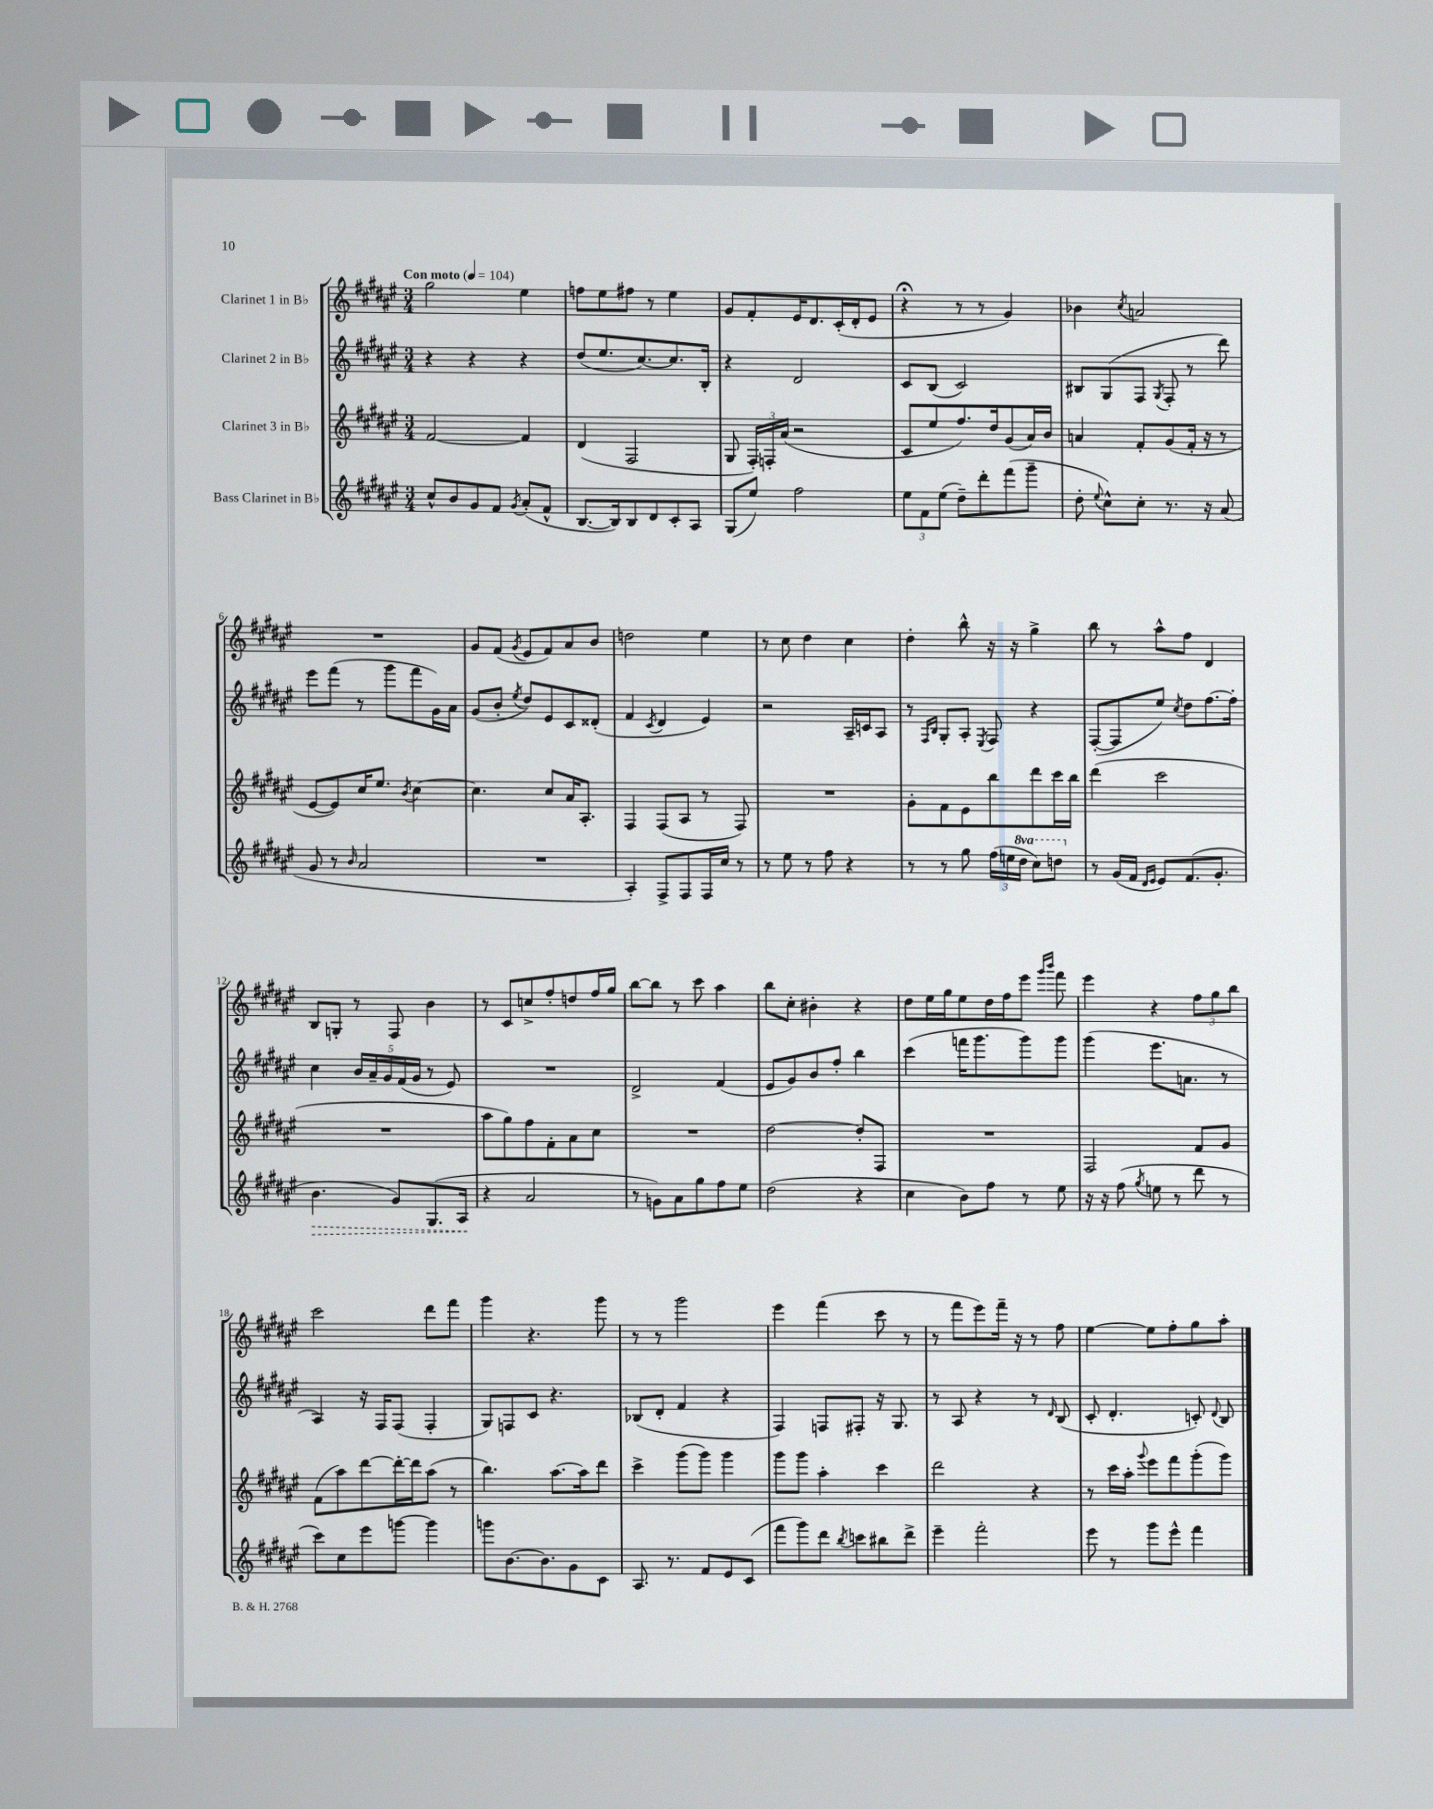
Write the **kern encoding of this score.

**kern	**kern	**kern	**kern
*staff4	*staff3	*staff2	*staff1
*clefG2	*clefG2	*clefG2	*clefG2
*k[f#c#g#d#a#e#]	*k[f#c#g#d#a#e#]	*k[f#c#g#d#a#e#]	*k[f#c#g#d#a#e#]
*M3/4	*M3/4	*M3/4	*M3/4
*MM104	*MM104	*MM104	*MM104
8cc#^^/L	[2f#/	4r	2gg#\
8b/	.	.	.
8g#/	.	4r	.
8f#/J	.	.	.
8qg#/	.	.	.
(8a#'/L	4f#/]	4r	4ee#\
8f#^^/J	.	.	.
=	=	=	=
[8.B/L	(4d#/	(8dd#/L	8ff\L
.	.	8.ee#/	8ee#\
16B/]k)	.	.	.
8B/	2F#/	.	8ff#\J
.	.	[8.cc#/)	.
8d#/	.	.	8r
8c#'/	.	8.cc#/]	4ee#\
8A#/J	.	.	.
.	.	16B'/Jk	.
=	=	=	=
(8G#/L	8G#/	4r	8g#/L
8ee#/J)	24F#'/LL)	.	8f#'/
.	24F'/	.	.
.	(24a#/JJ	.	.
2ff#\	2r	2d#/	16e#/K
.	.	.	8.d#/
.	.	.	(16c#'/L
.	.	.	16d#'/J
.	.	.	8e#/J
=	=	=	=
12ee#\L	8c#/L	8c#/L	4r;
12f#\	.	.	.
.	8ee#/	(8B/J	.
(12ee#\J	.	.	.
8dd#~\L)	8.ff#/)	2c#/)	8r
8ddd#'\	.	.	8r
.	16dd#/k	.	.
(8fff#\	(8g#/	.	4g#/)
8ggg#~\J	16a#/L)	.	.
.	16b/JJ	.	.
=	=	=	=
8dd#'\	4a/	8B#/L	4b-\
8qqee#/	.	.	.
8cc#^^\L)	.	(8G#/	.
.	.	.	8qcc#/
8cc#'\J	8f#'/L	8F#/J	2a/
.	.	8qG#/	.
8.r	(8g#/	8F#'/	.
.	16f#'/Jk	8r	.
16r	16r	.	.
(8a#/	8r	8ddd#\)	.
=	=	=	=
8g#/	[8e#/L	8eee#\L	2.r
8r	8e#/])	(8fff#\J	.
16qqb/	.	.	.
2a#/	16cc#/K	8r	.
.	8.ee#/J	.	.
.	.	8ggg#\L	.
.	8qb/	.	.
.	[4cc#\	8fff#\	.
.	.	16g#\L)	.
.	.	16a#\JJ	.
=	=	=	=
2.r	4.cc#\]	(8g#/L	8g#/L
.	.	8b'/J	(8f#/J
.	.	8qee#/	8qg#/
.	.	8dd#/L)	8e#/L
.	8cc#/L	8e#/	8f#/)
.	16a#/K	8c#/	8a#/
.	8.A#'/J	.	.
.	.	(8d##'/J	8b/J
=	=	=	=
4A#'/)	4F#/	4f#/	2dd\
.	.	8qc#/	.
8F#^/L	(8F#/L	4d#/	.
8F#/	8A#/J	.	.
16F#/L	8r	4e#/)	4ee#\
16cc#/JJ	.	.	.
8r	8F#/)	.	.
=	=	=	=
8r	2.r	2r	8r
8ee#\	.	.	8cc#\
8r	.	.	4dd#\
8ff#\	.	.	.
4r	.	16A#~/LL	4cc#\
.	.	16c/J	.
.	.	8A#/J	.
=	=	=	=
8r	8g#'\L	8r	4dd#'\
.	.	16qqF#/LL	.
.	.	16qqB/JJ	.
8r	8f#\	8G#'/L	.
8gg#\	8e#\	8A#'/J	8bb^^\
.	.	8qE#/	.
(24ff#\LL	8bb\	8F#/	16r
24ee\	.	.	.
.	.	.	16r
24ddd#\JJ	.	.	.
8ccc#\L)	8ddd#\	4r	4gg#^\
8ddd\J	16ccc#\L	.	.
.	16bb\JJ	.	.
=	=	=	=
8r	(4ddd#\	([8F#'/L	8bb\
(16g#/LL	.	8F#/]	8r
16f#/JJ	.	.	.
16qqd#/LL	.	.	.
16qqe#/JJ	.	.	.
8e#/L)	2ccc#\	8ee#/J)	8aa#^^\L
.	.	8qcc#/	.
(8.f#/	.	8dd#\L	8ff#\J
.	.	[8.ff#\	4d#/
8.g#'/J	.	.	.
.	.	16ff#'\]Jk	.
=	=	=	=
4.b\	2.r	4cc#\	8B/L
.	.	.	8G'/J
.	.	20b/LL	8r
.	.	20a#~/	.
.	.	20g#/	.
8g#/L)	.	.	8F#/
.	.	(20f#/	.
.	.	20g#/JJ	.
(8.G#/	.	8r	4b\
.	.	8e#/)	.
16A#/Jk	.	.	.
=	=	=	=
4r	8aa#\L	2.r	8r
.	8gg#\)	.	8c#/L
2a#/	8ff#\	.	8cc^/
.	8f#'\	.	8ff#'/
.	8a#\	.	8dd/
.	8cc#\J	.	16ff#/L
.	.	.	16gg#/JJ
=	=	=	=
8r	2.r	2d#^/	[8bb\L
8g\L)	.	.	8bb\]J
8a#\	.	.	8r
8gg#\	.	.	8ccc#\
8ff#\	.	(4f#/	4aa#\
8ee#\J	.	.	.
=	=	=	=
(2dd#\	[2dd#\	8e#/L	8bb\L
.	.	8g#/)	8cc#'\J
.	.	8b/	4b#'\
.	.	8ff#'/J	.
4r	8dd#'/]L	4bb\	4r
.	8F#/J	.	.
=	=	=	=
4cc#\	2.r	(4ccc#\	8dd#\L
.	.	.	16ee#\L
.	.	.	16gg#\J
8b\L)	.	16fff\LK	8ee#\
.	.	8.ggg#\	.
8ff#\J	.	.	16dd#\L
.	.	.	16ff#\J
8r	.	8ggg#\)	8eee#\J
.	.	.	16qqggg#/LL
.	.	.	16qqbbb/JJ
8ee#\	.	8ggg#\J	8fff#\
=	=	=	=
16r	2F#/	(4ggg#\	4eee#\
16r	.	.	.
(8ff#\	.	.	.
8qgg#/	.	.	.
8ee\	.	8.eee#\L	4r
8r	.	.	.
.	.	8.a\J	.
8ddd#\	8f#/L	.	12ff#\L
.	.	.	12gg#\
8r	8g#/J	8r	.
.	.	.	12bb\J
=	=	=	=
8ccc#\L)	(8f#\L	4A#/)	2ccc#\
8cc#\	8aa#\)	.	.
8eee#\	[8ddd#\	16r	.
.	.	16F#/LK	.
[8ggg\J	16ddd#'\_L	(8F#/J	.
.	16ddd#\]J	.	.
4ggg\]	(8aa#\J	4F#'/	8ddd#\L
.	8r	.	8fff#\J
=	=	=	=
8ggg\L	4.bb\)	8G#/L)	4ggg#\
[8.b\	.	8F/	.
.	.	8c#/J	4.r
8.b\]	.	.	.
.	[8.aa#\L	4.r	.
8g#\	.	.	.
.	16aa#\]k	.	.
8c#\J	8ddd#\J	.	8ggg#\
=	=	=	=
8.A#/	4ccc#^\	(8B-/L	8r
.	.	8d#'/J	8r
8.r	.	.	.
.	(8ggg#\L	4f#/	2ggg#\
8f#/L	8ggg#\J)	.	.
8e#/	4ggg#\	4r	.
(8c#/J	.	.	.
=	=	=	=
8fff#\L	8ggg#\L	4F#/)	4eee#\
8ggg#\)	8ggg#\J	.	.
8ddd#\J	4aa#'\	8F/L	(4fff#\
8qbb/	.	.	.
8ccc\L	.	8F#'/J	.
8bb#\	4ccc#\	16r	8ccc#\
.	.	8.G#/	.
8ddd#^\J	.	.	8r
=	=	=	=
4eee#~\	2ddd#\	8r	8r
.	.	8A#/	8fff#\L
2fff#'\	.	4r	8eee#\)
.	.	.	16fff#~\Jk
.	.	.	16r
.	4r	8r	8r
.	.	16qqd#/	.
.	.	(8B/	8ff#\
=	=	=	=
8eee#\	8r	8c#'/	[4ee#\
8r	16ccc#\LL	4.d#'/	.
.	16aa#'\JJ	.	.
.	8qqggg#/	.	.
8ggg#\L	8eee#\L	.	8ee#\]L
8eee#^^\J	8fff#\	.	8ff#'\
4fff#\	(8ggg#'\	8c'/)	8gg#\
.	.	8qqd#/	.
.	8ggg#\J)	8B/	8aa#'\J
==	==	==	==
*-	*-	*-	*-
